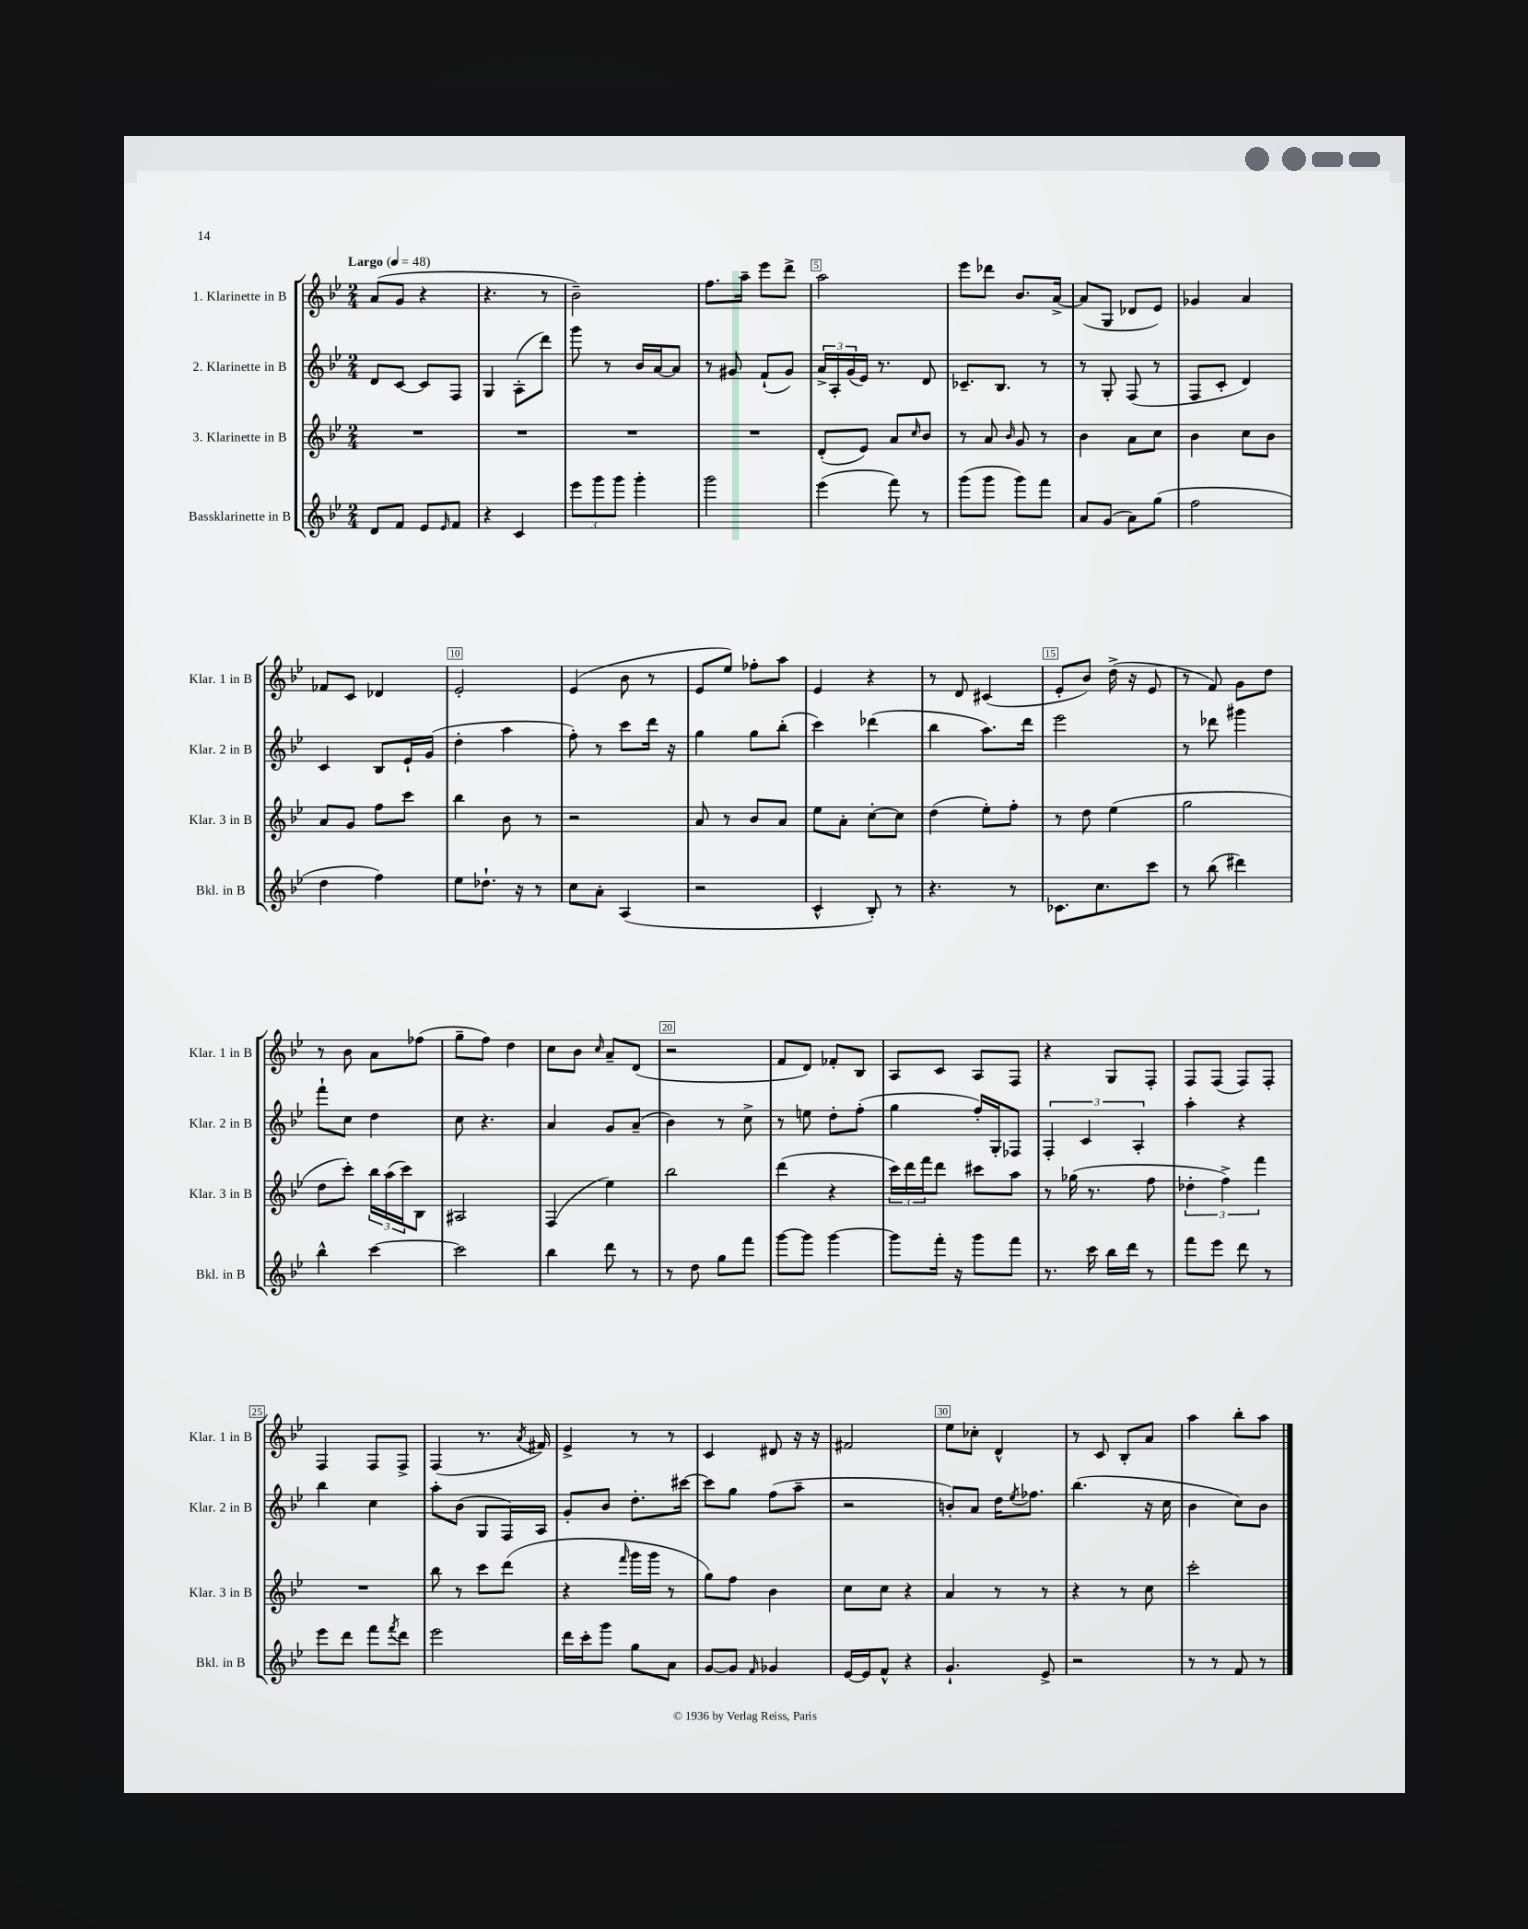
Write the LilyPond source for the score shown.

<<
\new StaffGroup <<
\new Staff = "s0" \with { instrumentName = "1. Klarinette in B" shortInstrumentName = "Klar. 1 in B" } {
    \clef treble \key bes \major \numericTimeSignature \time 2/4 \tempo "Largo" 4 = 48
    a'8( g'8 r4 |
    r4. r8 |
    bes'2--) |
    f''8. a''16-- ees'''8 d'''8-> |
    a''2 |
    ees'''8 des'''8 bes'8. a'16~-> |
    a'8( g8 des'8 ees'8) |
    ges'4 a'4 |
    fes'8 c'8 des'4 |
    ees'2-. |
    ees'4( bes'8 r8 |
    ees'8 ees''8) fes''8-. a''8 |
    ees'4 r4 |
    r8 d'8 cis'4( |
    ees'8-. bes'8) d''16->( r16 ees'8 |
    r8 f'8) g'8 d''8 |
    r8 bes'8 a'8 fes''8( |
    g''8-- f''8) d''4 |
    c''8 bes'8 \grace { c''16 } a'8-- d'8( |
    r2 |
    f'8 d'8) fes'8-. bes8 |
    a8 c'8 a8 f8 |
    r4 g8 f8-. |
    f8 f8( f8) f8-. |
    f4 f8 f8-> |
    f4( r8. \acciaccatura { a'8 } fis'16) |
    ees'4-> r8 r8 |
    c'4 dis'8 r16 r16 |
    fis'2 |
    ees''8 ces''8-. d'4-^ |
    r8 c'8 bes8-. a'8 |
    a''4 bes''8-. a''8 \bar "|." |
}
\new Staff = "s1" \with { instrumentName = "2. Klarinette in B" shortInstrumentName = "Klar. 2 in B" } {
    \clef treble \key bes \major \numericTimeSignature \time 2/4
    d'8 c'8~ c'8 f8 |
    g4 a8-.( d'''8) |
    g'''8 r8 bes'16 a'16~ a'8 |
    r8 gis'8 f'8-!( gis'8) |
    \tuplet 3/2 { a'16-> a16-. g'16( } ees'16) r8. d'8 |
    ces'8.-- bes8. r8 |
    r8 g8-. f8( r8 |
    f8 c'8-. d'4) |
    c'4 bes8 ees'16-! g'16( |
    d''4-. a''4 |
    f''8-.) r8 c'''8 d'''16 r16 |
    g''4 g''8 bes''8-.( |
    c'''4) des'''4( |
    bes''4 a''8.) d'''16 |
    ees'''2 |
    r8 des'''8 gis'''4 |
    f'''8-! c''8 d''4 |
    c''8 r4. |
    a'4 g'8 a'8--( |
    bes'4) r8 c''8-> |
    r8 e''8 d''8-. f''8-.( |
    g''4 f''16-.) g16-. fes8 |
    \tuplet 3/2 { f4-. c'4 a4-. } |
    a''4-. r4 |
    bes''4 c''4 |
    a''8-. bes'8( g8 f16) a16 |
    g'8-. bes'8 d''8.-. cis'''16~ |
    cis'''8 g''8 f''8( a''8-- |
    r2 |
    b'8-.) a'8 d''16 \acciaccatura { ees''8 } fes''8. |
    bes''4.( r16 c''16 |
    bes'4 c''8) bes'8 \bar "|." |
}
\new Staff = "s2" \with { instrumentName = "3. Klarinette in B" shortInstrumentName = "Klar. 3 in B" } {
    \clef treble \key bes \major \numericTimeSignature \time 2/4
    R2 |
    R2 |
    R2 |
    R2 |
    d'8-.( ees'8) a'8 \grace { c''16 } bes'8 |
    r8 a'8 \grace { bes'16 } g'8 r8 |
    bes'4 a'8 c''8 |
    bes'4 c''8 bes'8 |
    a'8 g'8 f''8 c'''8 |
    bes''4 bes'8 r8 |
    r2 |
    a'8 r8 bes'8 a'8 |
    ees''8 a'8-. c''8~-. c''8 |
    d''4( ees''8-.) f''8-. |
    r8 d''8 ees''4( |
    g''2 |
    d''8 c'''8-.) \tuplet 3/2 { bes''16 a''16( c'''16) } bes8 |
    ais2 |
    f4( ees''4) |
    bes''2 |
    d'''4( r4 |
    \tuplet 3/2 { c'''16) d'''16 f'''16 } d'''8 cis'''8 a''8 |
    r8 ges''16( r8. f''8 |
    \tuplet 3/2 { des''4-. f''4->) f'''4 } |
    R2 |
    bes''8 r8 c'''8 d'''8( |
    r4 \grace { f'''16 } g'''16 g'''16 r8 |
    g''8) f''8 bes'4 |
    c''8 c''8 r4 |
    a'4 r8 r8 |
    r4 r8 c''8 |
    c'''2-. \bar "|." |
}
\new Staff = "s3" \with { instrumentName = "Bassklarinette in B" shortInstrumentName = "Bkl. in B" } {
    \clef treble \key bes \major \numericTimeSignature \time 2/4
    d'8 f'8 ees'8 \grace { ees'16 } f'8 |
    r4 c'4 |
    \tuplet 3/2 { ees'''8 g'''8 g'''8 } g'''4-. |
    g'''2 |
    ees'''4( f'''8) r8 |
    g'''8( g'''8 g'''8) f'''8 |
    a'8 g'8( a'8) g''8( |
    f''2 |
    d''4 f''4) |
    ees''8 des''8.-! r16 r8 |
    c''8 a'8-. a4( |
    r2 |
    c'4-^ bes8-.) r8 |
    r4. r8 |
    ces'8. c''8. c'''8 |
    r8 bes''8( dis'''4) |
    bes''4-^ c'''4~ |
    c'''2 |
    bes''4 d'''8 r8 |
    r8 d''8 g''8 f'''8 |
    g'''8~ g'''8 g'''4~ |
    g'''8 f'''16-. r16 g'''8 f'''8 |
    r8. c'''16 bes''16 d'''16 r8 |
    f'''8 ees'''8 d'''8 r8 |
    ees'''8 d'''8 f'''8 \acciaccatura { f'''8 } d'''8 |
    ees'''2 |
    d'''16 c'''16-. g'''8 g''8 a'8 |
    g'8~ g'8 \grace { f'16 } ges'4 |
    ees'16~ ees'16 f'8-^ r4 |
    g'4.-! ees'8-> |
    r2 |
    r8 r8 f'8 r8 \bar "|." |
}
>>
>>
\layout { \context { \Score \override BarNumber.break-visibility = ##(#f #t #t) barNumberVisibility = #(every-nth-bar-number-visible 5) \override BarNumber.stencil = #(make-stencil-boxer 0.1 0.3 ly:text-interface::print) } }
